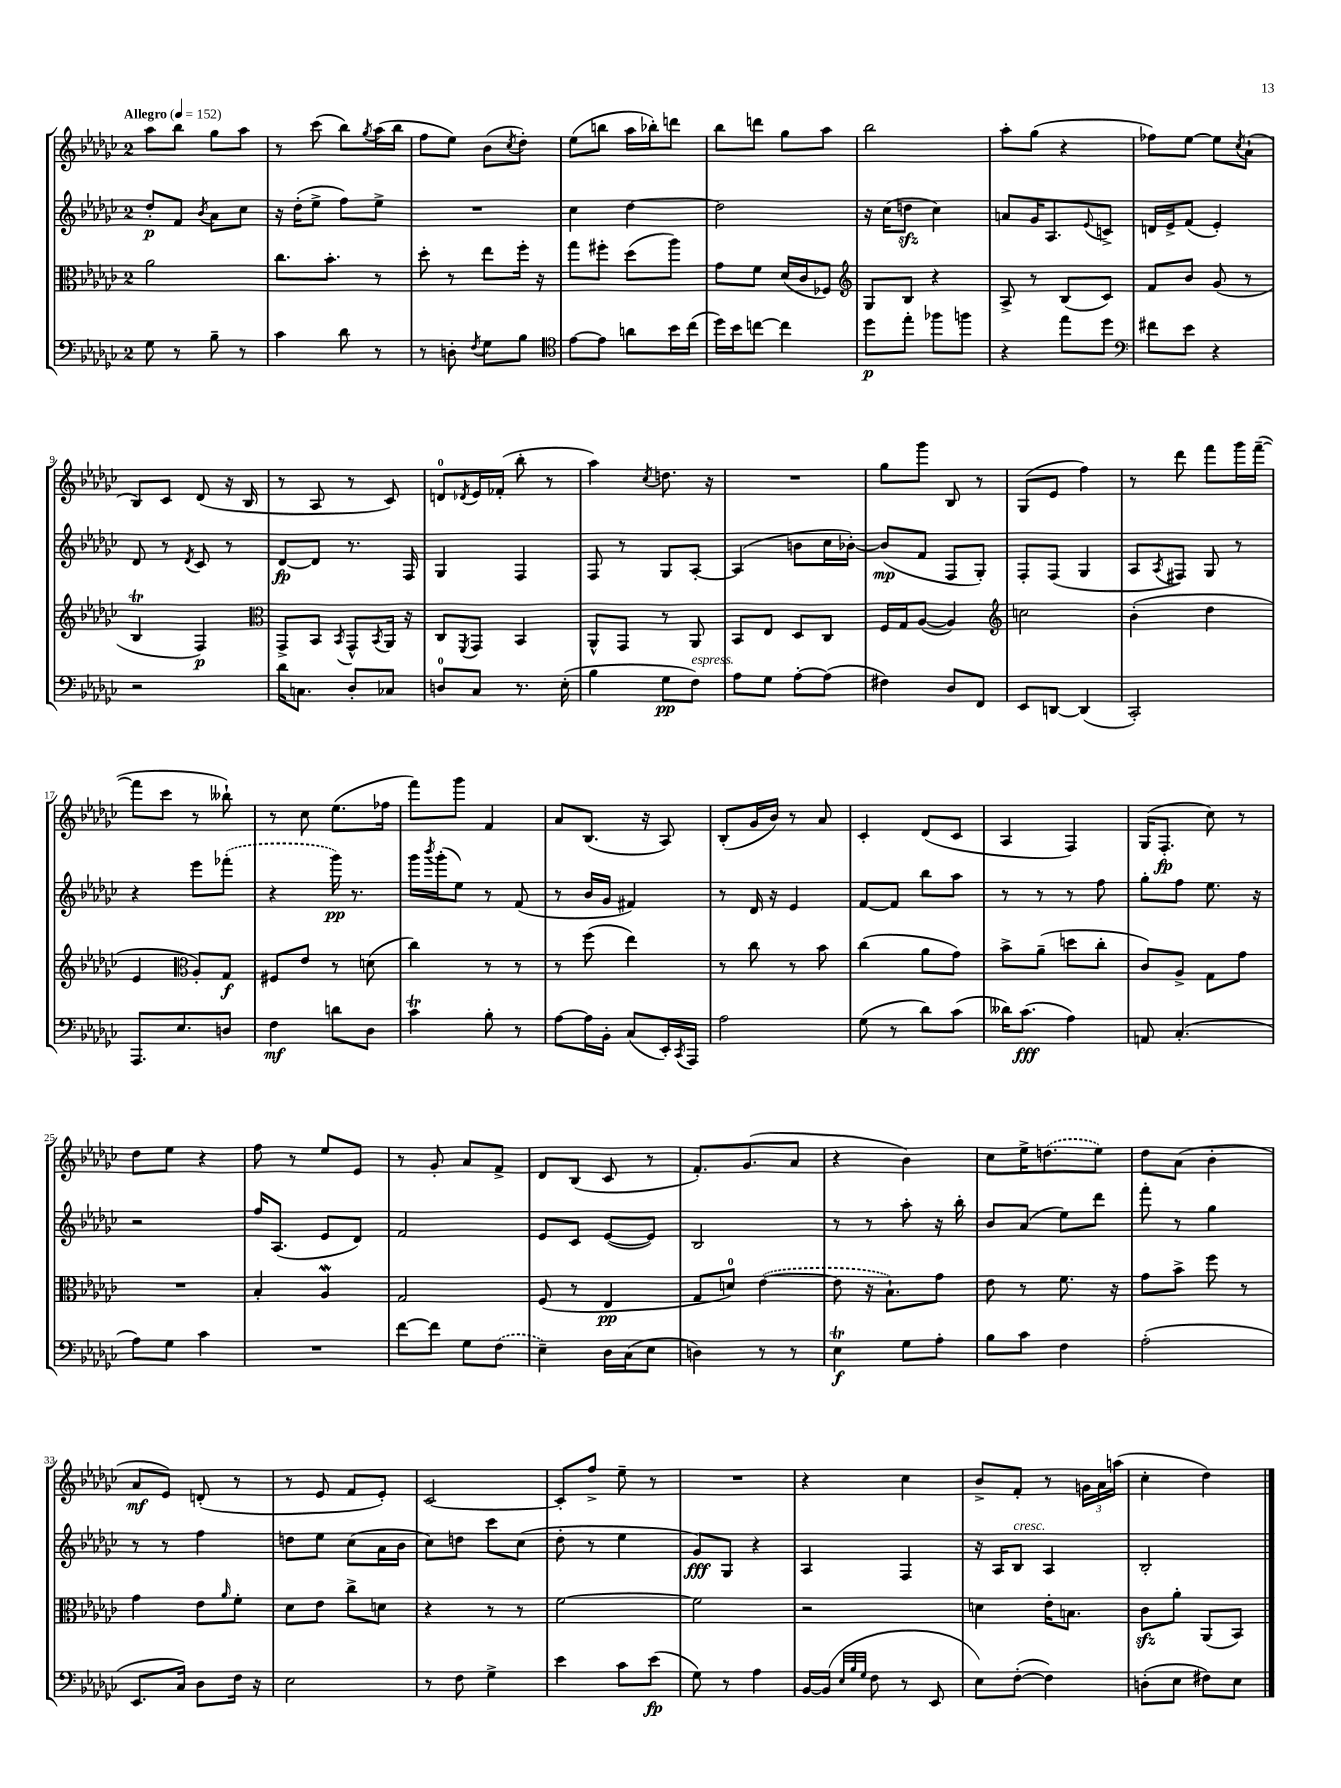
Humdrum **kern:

**kern	**dynam	**kern	**dynam	**kern	**dynam	**kern	**dynam
*part4	*part4	*part3	*part3	*part2	*part2	*part1	*part1
*staff4	*staff4	*staff3	*staff3	*staff2	*staff2	*staff1	*staff1
*clefF4	*	*clefC3	*	*clefG2	*	*clefG2	*
*k[b-e-a-d-g-c-]	*	*k[b-e-a-d-g-c-]	*	*k[b-e-a-d-g-c-]	*	*k[b-e-a-d-g-c-]	*
*M2/4	*	*M2/4	*	*M2/4	*	*M2/4	*
*MM152	*	*MM152	*	*MM152	*	*MM152	*
=1	=1	=1	=1	=1	=1	=1	=1
!	!	!	!	!	!	!LO:TX:a:B:t=Allegro	!
8G-\	.	2a-\	.	8dd-'/L	p	8aa-\L	.
8r	.	.	.	8f/J	.	8bb-\J	.
.	.	.	.	8qb-/	.	.	.
8B-~\	.	.	.	8a-\L	.	8gg-\L	.
8r	.	.	.	8cc-\J	.	8aa-\J	.
=2	=2	=2	=2	=2	=2	=2	=2
4c-\	.	8.cc-\L	.	16r	.	8r	.
.	.	.	.	(16dd-'\KL	.	.	.
.	.	.	.	8ee-^\J	.	(8ccc-\	.
.	.	8.b-'\J	.	.	.	.	.
8d-\	.	.	.	8ff\L)	.	8bb-\L)	.
.	.	.	.	.	.	8qgg-/	.
8r	.	8r	.	8ee-^\J	.	(16aa-\L	.
.	.	.	.	.	.	16bb-\JJ	.
=3	=3	=3	=3	=3	=3	=3	=3
8r	.	8dd-'\	.	2r	.	8ff\L	.
8Dn'\	.	8r	.	.	.	8ee-\J)	.
8qF/	.	.	.	.	.	.	.
8G-\L	.	8ee-\L	.	.	.	(8b-\L	.
.	.	.	.	.	.	8qcc-/	.
8B-\J	.	16ff'\Jk	.	.	.	8dd-'\J)	.
.	.	16r	.	.	.	.	.
=4	=4	=4	=4	=4	=4	=4	=4
*clefC4	*	*	*	*	*	*	*
[8e-\L	.	8gg-\L	.	4cc-\	.	(8ee-\L	.
8e-\J]	.	8ff#X'\J	.	.	.	8bbn\J	.
8an\L	.	(8dd-\L	.	[4dd-\	.	16aa-\LL	.
.	.	.	.	.	.	16bb-X'\J)	.
16b-\L	.	8aa-\J)	.	.	.	8dddn\J	.
(16cc-\JJ	.	.	.	.	.	.	.
=5	=5	=5	=5	=5	=5	=5	=5
16dd-\LL)	.	8g-\L	.	2dd-\]	.	8bb-\L	.
16b-\J	.	.	.	.	.	.	.
[8ccn\J	.	8f\J	.	.	.	8dddn\J	.
4cc\]	.	(16d-/LL	.	.	.	8gg-\L	.
.	.	16c-/J	.	.	.	.	.
.	.	8F-X/J)	.	.	.	8aa-\J	.
=6	=6	=6	=6	=6	=6	=6	=6
*	*	*clefG2	*	*	*	*	*
8dd-\L	p	8G-/L	.	16r	.	2bb-\	.
.	.	.	.	(16cc-\KL	.	.	.
8ee-'\J	.	8B-/J	.	8ddnzz\J	.	.	.
8ff-X\L	.	4r	.	4cc-\)	.	.	.
8ffn\J	.	.	.	.	.	.	.
=7	=7	=7	=7	=7	=7	=7	=7
4r	.	8A-^/	.	8an/L	.	8aa-'\L	.
.	.	8r	.	16g-/K	.	(8gg-\J	.
.	.	.	.	8.A-/	.	.	.
8ee-\L	.	(8B-/L	.	.	.	4r	.
.	.	.	.	8qqe-/	.	.	.
8dd-\J	.	8c-/J)	.	8cn^/J	.	.	.
=8	=8	=8	=8	=8	=8	=8	=8
*clefF4	*	*	*	*	*	*	*
8f#X\L	.	8f/L	.	16dn/LL	.	8ff-X\L)	.
.	.	.	.	16e-^/J	.	.	.
8e-\J	.	8b-/J	.	(8f/J	.	[8ee-\J	.
4r	.	(8g-/	.	4e-'/)	.	8ee-\L]	.
.	.	.	.	.	.	8qcc-/	.
.	.	8r	.	.	.	(8a-`\J	.
!!LO:LB:g=z
=9	=9	=9	=9	=9	=9	=9	=9
2r	.	4B-t/	.	8d-/	.	8B-/L)	.
.	.	.	.	8r	.	8c-/J	.
.	.	.	.	8qd-/	.	.	.
.	.	4F/)	p	8c-/	.	(8d-/	.
.	.	.	.	8r	.	16r	.
.	.	.	.	.	.	16B-/	.
=10	=10	=10	=10	=10	=10	=10	=10
*	*	*clefC3	*	*	*	*	*
16d-\KL	.	8GG-^/L	.	[8d-/L	fp	8r	.
8.Cn\J	.	.	.	.	.	.	.
.	.	8BB-/J	.	8d-/J]	.	8A-/	.
.	.	8qBB-/	.	.	.	.	.
8D-'/L	.	8GG-^^/L	.	8.r	.	8r	.
.	.	8qBB-/	.	.	.	.	.
8C-X/J	.	16AA-/Jk	.	.	.	8c-/)	.
.	.	16r	.	16F/	.	.	.
=11	=11	=11	=11	=11	=11	=11	=11
8Dn/L	.	8C-/L	.	4G-/	.	8dn/L	.
.	.	8qFF/	.	.	.	8qd-X/	.
8C-/J	.	8GG-/J	.	.	.	16e-/L	.
.	.	.	.	.	.	(16f-X'/JJ	.
8.r	.	4BB-/	.	4F/	.	8bb-'\	.
.	.	.	.	.	.	8r	.
(16E-'\	.	.	.	.	.	.	.
=12	=12	=12	=12	=12	=12	=12	=12
4B-\	.	8AA-^^/L	.	8F/	.	4aa-\)	.
.	.	8GG-/J	.	8r	.	.	.
.	.	.	.	.	.	8qcc-/	.
8G-\L	pp	8r	.	8G-/L	.	8.ddn\	.
!LO:TX:a:i:t=espress.	!	!	!	!	!	!	!
8F\J)	.	8AA-/	.	[8A-'/J	.	.	.
.	.	.	.	.	.	16r	.
=13	=13	=13	=13	=13	=13	=13	=13
8A-\L	.	8BB-/L	.	(4A-/]	.	2r	.
8G-\J	.	8E-/J	.	.	.	.	.
[8A-'\L	.	8D-/L	.	8bn\L	.	.	.
(8A-\J]	.	8C-/J	.	16cc-\L	.	.	.
.	.	.	.	[16b-X'\JJ)	.	.	.
=14	=14	=14	=14	=14	=14	=14	=14
4F#X\)	.	16F/LL	.	(8b-/L]	mp	8gg-\L	.
.	.	16G-/J	.	.	.	.	.
.	.	([8A-/J	.	8f/J	.	8ggg-\J	.
8D-/L	.	4A-/])	.	8F/L	.	8B-/	.
8FF/J	.	.	.	8G-'/J)	.	8r	.
=15	=15	=15	=15	=15	=15	=15	=15
*	*	*clefG2	*	*	*	*	*
8EE-/L	.	2ccn\	.	8F'/L	.	(8G-/L	.
[8DDn/J	.	.	.	(8F/J	.	8e-/J	.
(4DD/]	.	.	.	4G-/	.	4ff\)	.
=16	=16	=16	=16	=16	=16	=16	=16
2CC-'/)	.	(4b-'\	.	8A-/L	.	8r	.
.	.	.	.	8qA-/	.	.	.
.	.	.	.	8F#X/J)	.	8ddd-\	.
.	.	4dd-\	.	8G-/	.	8fff\L	.
.	.	.	.	8r	.	16ggg-\L	.
.	.	.	.	.	.	([16fff~\JJ	.
!!LO:LB:g=z
=17	=17	=17	=17	=17	=17	=17	=17
8.AAA-/L	.	4e-/	.	4r	.	8fff\L]	.
.	.	.	.	.	.	8ccc-\J	.
8.E-/	.	.	.	.	.	.	.
*	*	*clefC3	*	*	*	*	*
.	.	8A-'/L)	.	8eee-\L	.	8r	.
8Dn/J	.	8G-/J	f	(8fff-X'\J	.	8bb--X`\)	.
=18	=18	=18	=18	=18	=18	=18	=18
4F\	mf	8F#X/L	.	4r	.	8r	.
.	.	8e-/J	.	.	.	8cc-\	.
8dn\L	.	8r	.	16ggg-\)	pp	(8.ee-\L	.
.	.	.	.	8.r	.	.	.
8D-\J	.	(8dn\	.	.	.	.	.
.	.	.	.	.	.	16ff-X\Jk	.
=19	=19	=19	=19	=19	=19	=19	=19
4c-T\	.	4cc-\)	.	16ggg-\LL	.	8fff\L)	.
.	.	.	.	8qbbb-/	.	.	.
.	.	.	.	(16ggg-'\J	.	.	.
.	.	.	.	8ee-\J)	.	8ggg-\J	.
8B-'\	.	8r	.	8r	.	4f/	.
8r	.	8r	.	(8f/	.	.	.
=20	=20	=20	=20	=20	=20	=20	=20
[8A-\L	.	8r	.	8r	.	8a-/L	.
16A-\L]	.	(8ff\	.	16b-/LL	.	(8.B-/J	.
16BB-'\JJ	.	.	.	16g-/JJ	.	.	.
(8C-/L	.	4ee-\)	.	4f#X/)	.	.	.
.	.	.	.	.	.	16r	.
16EE-'/L)	.	.	.	.	.	8A-/)	.
8qCC-/	.	.	.	.	.	.	.
16AAA-/JJ	.	.	.	.	.	.	.
=21	=21	=21	=21	=21	=21	=21	=21
2A-\	.	8r	.	8r	.	(8B-'/L	.
.	.	8cc-\	.	16d-/	.	16g-/L	.
.	.	.	.	16r	.	16b-/JJ)	.
.	.	8r	.	4e-/	.	8r	.
.	.	8b-\	.	.	.	8a-/	.
=22	=22	=22	=22	=22	=22	=22	=22
(8G-\	.	(4cc-\	.	[8f/L	.	4c-'/	.
8r	.	.	.	8f/J]	.	.	.
8d-\L)	.	8a-\L	.	8bb-\L	.	(8d-/L	.
(8c-\J	.	8g-\J)	.	8aa-\J	.	8c-/J	.
=23	=23	=23	=23	=23	=23	=23	=23
16d--X\KL)	.	8b-^\L	.	8r	.	4A-/	.
(8.c-\J	fff	.	.	.	.	.	.
.	.	(8a-~\J	.	8r	.	.	.
4A-\)	.	8ddn\L	.	8r	.	4F/)	.
.	.	8cc-'\J	.	8ff\	.	.	.
=24	=24	=24	=24	=24	=24	=24	=24
8AAn/	.	8c-/L)	.	8gg-'\L	.	(16G-/KL	.
.	.	.	.	.	.	8.F'/J	fp
(4.C-'/	.	8A-^/J	.	8ff\J	.	.	.
.	.	8G-\L	.	8.ee-\	.	8cc-\)	.
.	.	8g-\J	.	.	.	8r	.
.	.	.	.	16r	.	.	.
!!LO:LB:g=z
=25	=25	=25	=25	=25	=25	=25	=25
8A-\L)	.	2r	.	2r	.	8dd-\L	.
8G-\J	.	.	.	.	.	8ee-\J	.
4c-\	.	.	.	.	.	4r	.
=26	=26	=26	=26	=26	=26	=26	=26
2r	.	4B-'/	.	16ff/KL	.	8ff\	.
.	.	.	.	(8.A-/J	.	.	.
.	.	.	.	.	.	8r	.
.	.	4A-W/	.	8e-/L	.	8ee-/L	.
.	.	.	.	8d-/J)	.	8e-/J	.
=27	=27	=27	=27	=27	=27	=27	=27
[8f\L	.	2G-/	.	2f/	.	8r	.
8f\J]	.	.	.	.	.	8g-'/	.
8G-\L	.	.	.	.	.	8a-/L	.
(8F\J	.	.	.	.	.	8f^/J	.
=28	=28	=28	=28	=28	=28	=28	=28
4E-~\)	.	(8F/	.	8e-/L	.	8d-/L	.
.	.	8r	.	8c-/J	.	(8B-/J	.
16D-\LL	.	4E-/	pp	([8e-/L	.	8c-/	.
(16C-\J	.	.	.	.	.	.	.
8E-\J	.	.	.	8e-/J])	.	8r	.
=29	=29	=29	=29	=29	=29	=29	=29
4Dn\)	.	8G-/L	.	2B-/	.	8.f'/L)	.
.	.	8dn/J)	.	.	.	.	.
.	.	.	.	.	.	(8.g-/	.
8r	.	([4e-\	.	.	.	.	.
8r	.	.	.	.	.	8a-/J	.
=30	=30	=30	=30	=30	=30	=30	=30
4E-T\	f	8e-\]	.	8r	.	4r	.
.	.	16r	.	8r	.	.	.
.	.	8.B-`\L)	.	.	.	.	.
8G-\L	.	.	.	8aa-'\	.	4b-\)	.
8A-'\J	.	8g-\J	.	16r	.	.	.
.	.	.	.	16bb-'\	.	.	.
=31	=31	=31	=31	=31	=31	=31	=31
8B-\L	.	8e-\	.	8b-/L	.	8cc-\L	.
8c-\J	.	8r	.	(8a-/J	.	16ee-^\K	.
.	.	.	.	.	.	(8.ddn\	.
4F\	.	8.f\	.	8ee-\L)	.	.	.
.	.	.	.	8ddd-\J	.	8ee-\J)	.
.	.	16r	.	.	.	.	.
=32	=32	=32	=32	=32	=32	=32	=32
(2A-'\	.	8g-\L	.	8fff'\	.	8dd-\L	.
.	.	8b-^\J	.	8r	.	(8a-\J	.
.	.	8ff\	.	4gg-\	.	4b-'\	.
.	.	8r	.	.	.	.	.
!!LO:LB:g=z
=33	=33	=33	=33	=33	=33	=33	=33
8.EE-/L	.	4g-\	.	8r	.	8a-/L	mf
.	.	.	.	8r	.	8e-/J)	.
16C-/Jk)	.	.	.	.	.	.	.
8D-\L	.	8e-\L	.	4ff\	.	(8dn'/	.
.	.	16qqa-/	.	.	.	.	.
16F\Jk	.	8f'\J	.	.	.	8r	.
16r	.	.	.	.	.	.	.
=34	=34	=34	=34	=34	=34	=34	=34
2E-\	.	8d-\L	.	8ddn\L	.	8r	.
.	.	8e-\J	.	8ee-\J	.	8e-/	.
.	.	8cc-^\L	.	(8cc-\L	.	8f/L	.
.	.	8dn\J	.	16a-\L	.	8e-'/J)	.
.	.	.	.	16b-\JJ	.	.	.
=35	=35	=35	=35	=35	=35	=35	=35
8r	.	4r	.	8cc-\L)	.	[2c-/	.
8F\	.	.	.	8ddn\J	.	.	.
4G-^\	.	8r	.	8ccc-\L	.	.	.
.	.	8r	.	(8cc-\J	.	.	.
=36	=36	=36	=36	=36	=36	=36	=36
4e-\	.	[2f\	.	8dd-'\	.	8c-'/L]	.
.	.	.	.	8r	.	8ff^/J	.
8c-\L	.	.	.	4ee-\	.	8ee-~\	.
(8e-\J	fp	.	.	.	.	8r	.
=37	=37	=37	=37	=37	=37	=37	=37
8G-\)	.	2f\]	.	8g-/L)	fff	2r	.
8r	.	.	.	8G-/J	.	.	.
4A-\	.	.	.	4r	.	.	.
=38	=38	=38	=38	=38	=38	=38	=38
[16BB-/LL	.	2r	.	4A-/	.	4r	.
(16BB-/JJ]	.	.	.	.	.	.	.
32qqE-/LLL	.	.	.	.	.	.	.
32qqB-/	.	.	.	.	.	.	.
32qqG-/JJJ	.	.	.	.	.	.	.
8F\	.	.	.	.	.	.	.
8r	.	.	.	4F/	.	4cc-\	.
8EE-/	.	.	.	.	.	.	.
=39	=39	=39	=39	=39	=39	=39	=39
8E-\L)	.	4dn\	.	16r	.	8b-^/L	.
.	.	.	.	16A-/KL	.	.	.
!	!	!	!	!LO:TX:a:i:t=cresc.	!	!	!
([8F'\J	.	.	.	8B-/J	.	8f'/J	.
4F\])	.	16e-'\KL	.	4A-/	.	8r	.
.	.	8.Bn\J	.	.	.	.	.
.	.	.	.	.	.	24gn\LL	.
.	.	.	.	.	.	24a-\	.
.	.	.	.	.	.	(24aan\JJ	.
=40	=40	=40	=40	=40	=40	=40	=40
(8Dn'\L	.	8c-zz\L	.	2B-'/	.	4cc-'\	.
8E-\J	.	8a-'\J	.	.	.	.	.
8F#X\L)	.	(8AA-/L	.	.	.	4dd-\)	.
8E-\J	.	8BB-/J)	.	.	.	.	.
==	==	==	==	==	==	==	==
*-	*-	*-	*-	*-	*-	*-	*-
